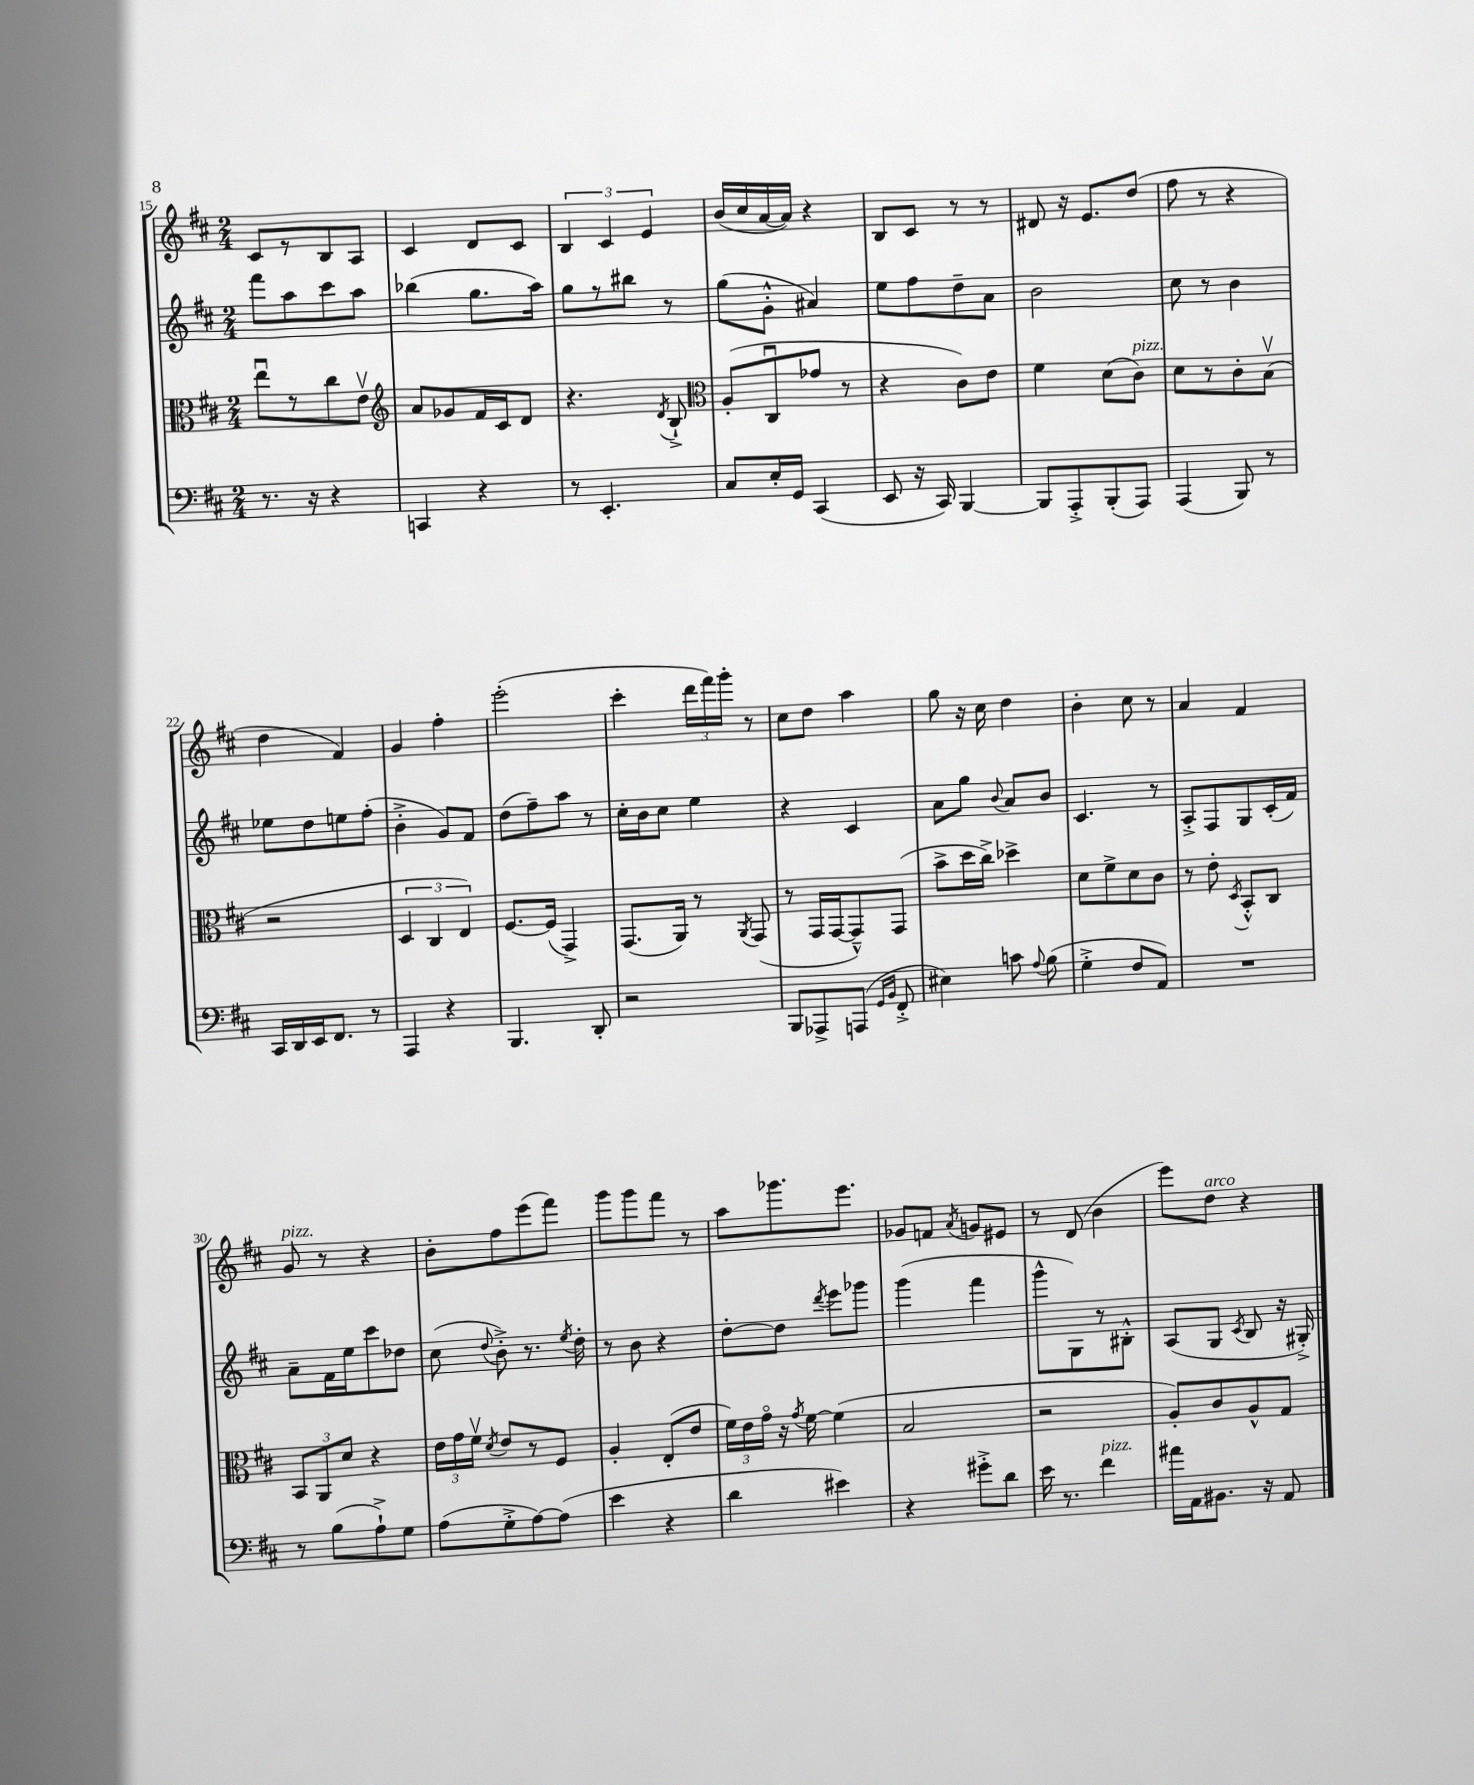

**kern	**kern	**kern	**kern
*part4	*part3	*part2	*part1
*staff4	*staff3	*staff2	*staff1
*clefF4	*clefC3	*clefG2	*clefG2
*k[f#c#]	*k[f#c#]	*k[f#c#]	*k[f#c#]
*M2/4	*M2/4	*M2/4	*M2/4
=15	=15	=15	=15
8.r	8eeu\L	8fff#\L	8c#/L
.	8r	8aa\	8r
16r	.	.	.
4r	8cc#\	8ccc#\	8B/
.	8ev\J	8aa\J	8A/J
=16	=16	=16	=16
*	*clefG2	*	*
4CCn/	8a/L	(4bb-X\	4c#/
.	8g-X/	.	.
4r	16f#/L	8.gg\L	8d/L
.	16c#/J	.	.
.	8d/J	.	8c#/J
.	.	16aa\Jk)	.
=17	=17	=17	=17
8r	4.r	8gg\L	6B/
4.EE'/	.	8r	.
.	.	.	6c#/
.	.	8bb#X\J	.
.	.	.	6e/
.	8qd/	.	.
.	8B`^/	8r	.
=18	=18	=18	=18
*	*clefC3	*	*
8C#/L	(8A'/L	(8gg\L	(16b/LL
.	.	.	16cc#/
16E'/L	8C#u/	8g'^^\J	[16a/
16GG/JJ	.	.	16a/JJ])
(4CC#/	8g-X/J	4a#X/)	4r
.	8r	.	.
=19	=19	=19	=19
8EE/	4r	8ee\L	8B/L
16r	.	8ff#\	8c#/J
16CC#/)	.	.	.
[4BBB/	8c#\L)	8dd~\	8r
.	8e\J	8a\J	8r
=20	=20	=20	=20
8BBB/L]	4f#\	2b\	8d#X/
8AAA'^/	.	.	16r
.	.	.	8.e/L
(8BBB'/	(8d\L	.	.
!	!LO:TX:a:i:t=pizz.	!	!
8AAA/J)	8c#\J)	.	(8dd/J
=21	=21	=21	=21
(4AAA/	8d\L	8cc#\	8ff#\
.	8r	8r	8r
8BBB/)	8c#'\	4b\	4r
8r	(8Bv\J	.	.
!!LO:LB:g=z
=22	=22	=22	=22
16CC#/LL	2r	8ee-X\L	4dd\
16DD/	.	.	.
16EE/J	.	8dd\	.
8.FF#/J	.	.	.
.	.	8een\	4f#/)
8r	.	(8ff#'\J	.
=23	=23	=23	=23
4AAA/	6D/	4b'^\	4g/
.	6C#/	.	.
4r	.	8g/L)	4ff#'\
.	6E/)	.	.
.	.	8f#/J	.
=24	=24	=24	=24
4.BBB/	[8.F#/L	(8dd\L	(2eee'\
.	.	8ff#~\)	.
.	(16F#/Jk]	.	.
.	4GG^/)	8aa\J	.
8DD'/	.	8r	.
=25	=25	=25	=25
2r	(8.GG/L	16cc#'\LL	4ccc#'\
.	.	16b\J	.
.	.	8cc#\J	.
.	16AA/Jk)	.	.
.	8r	4ee\	24ddd\LL
.	.	.	24fff#\)
.	.	.	24ggg'\JJ
.	8qAA/	.	.
.	(8GG/	.	8r
=26	=26	=26	=26
8BBB/L	8r	4r	8cc#\L
8AAA-X^/	16GG/LL	.	8dd\J
.	[16GG/J	.	.
(8AAAn/J	8GG~^^/])	4c#/	4aa\
16qqGG/LL	.	.	.
16qqBB/JJ	.	.	.
8FF#'^/	(8GG/J	.	.
=27	=27	=27	=27
4E#X\)	8b^\L	8a\L	8gg\
.	16dd\L	8gg\J	16r
.	16cc#^\JJ)	.	16cc#\
.	.	8qqb/	.
8cn\	4dd-X^\	8a/L	4dd\
8qqA/	.	.	.
(8B\	.	8b/J	.
=28	=28	=28	=28
4G'^\	8d\L	4.c#/	4b'\
.	8f#^\	.	.
8F#/L	8d\	.	8cc#\
8AA/J)	8c#\J	8r	8r
=29	=29	=29	=29
2r	8r	8A'^/L	4a/
.	8e'\	8F#/	.
.	8qD/	.	.
.	8BB'^^/L	8G/	4f#/
.	8C#/J	(16c#'/L	.
.	.	16f#/JJ)	.
!!LO:LB:g=z
=30	=30	=30	=30
!	!	!	!LO:TX:a:i:t=pizz.
8r	12BB/L	8a~\L	8g/
.	12AA/	.	.
(8B\L	.	16f#\L	8r
.	12d/J	.	.
.	.	16ee\J	.
8A`^\)	4r	8ccc#\	4r
8G\J	.	8dd-X\J	.
=31	=31	=31	=31
(8A\L	24e\LL	(8cc#\	8b'\L
.	24g\	.	.
.	24f#v\JJ	.	.
.	8qd/	8qqdd/	.
8G'^\	8e/L	8b'^\)	8ff#\
[8A\)	8r	8.r	(8eee\
(8A\J]	8F#/J	.	8fff#\J)
.	.	8qee/	.
.	.	16dd'\	.
=32	=32	=32	=32
4e\	4A'/	8r	8ggg\L
.	.	8b\	8ggg\
4r	(8E'/L	4r	8fff#\J
.	8e/J	.	8r
=33	=33	=33	=33
4d\	24f#\LL)	[8dd'\L	8aa\L
.	24e\	.	.
.	24g\JJ	.	.
.	16r	8dd\J]	8.ggg-X\
.	8qg/	.	.
.	[16f#\	.	.
.	.	8qddd/	.
4e#X\)	(4f#\]	8eee\L	.
.	.	.	8.eee\J
.	.	8ggg-X\J	.
=34	=34	=34	=34
4r	2B/	(4ggg\	8g-X/L
.	.	.	8fn/J
.	.	.	8qa/
8g#X'^\L	.	4fff#\	8gn/L
8d\J	.	.	8e#X/J
=35	=35	=35	=35
16e\	2r	8ggg^^\L	8r
8.r	.	.	.
.	.	8G\)	(8d/
!LO:TX:a:i:t=pizz.	!	!	!
4f#\	.	8r	4b\
.	.	8B#X'^^\J	.
=36	=36	=36	=36
16a#X\LL	8A'/L)	(8A/L	8eee\L)
16AA\J	.	.	.
!	!	!	!LO:TX:a:i:t=arco
8.BB#X\J	8c#/	8G/J	8dd\J
.	.	8qc#/	.
.	8A^^/	8B/	4r
16r	.	.	.
8AA/	8G/J	16r	.
.	.	16G#X'^/)	.
==	==	==	==
*-	*-	*-	*-
